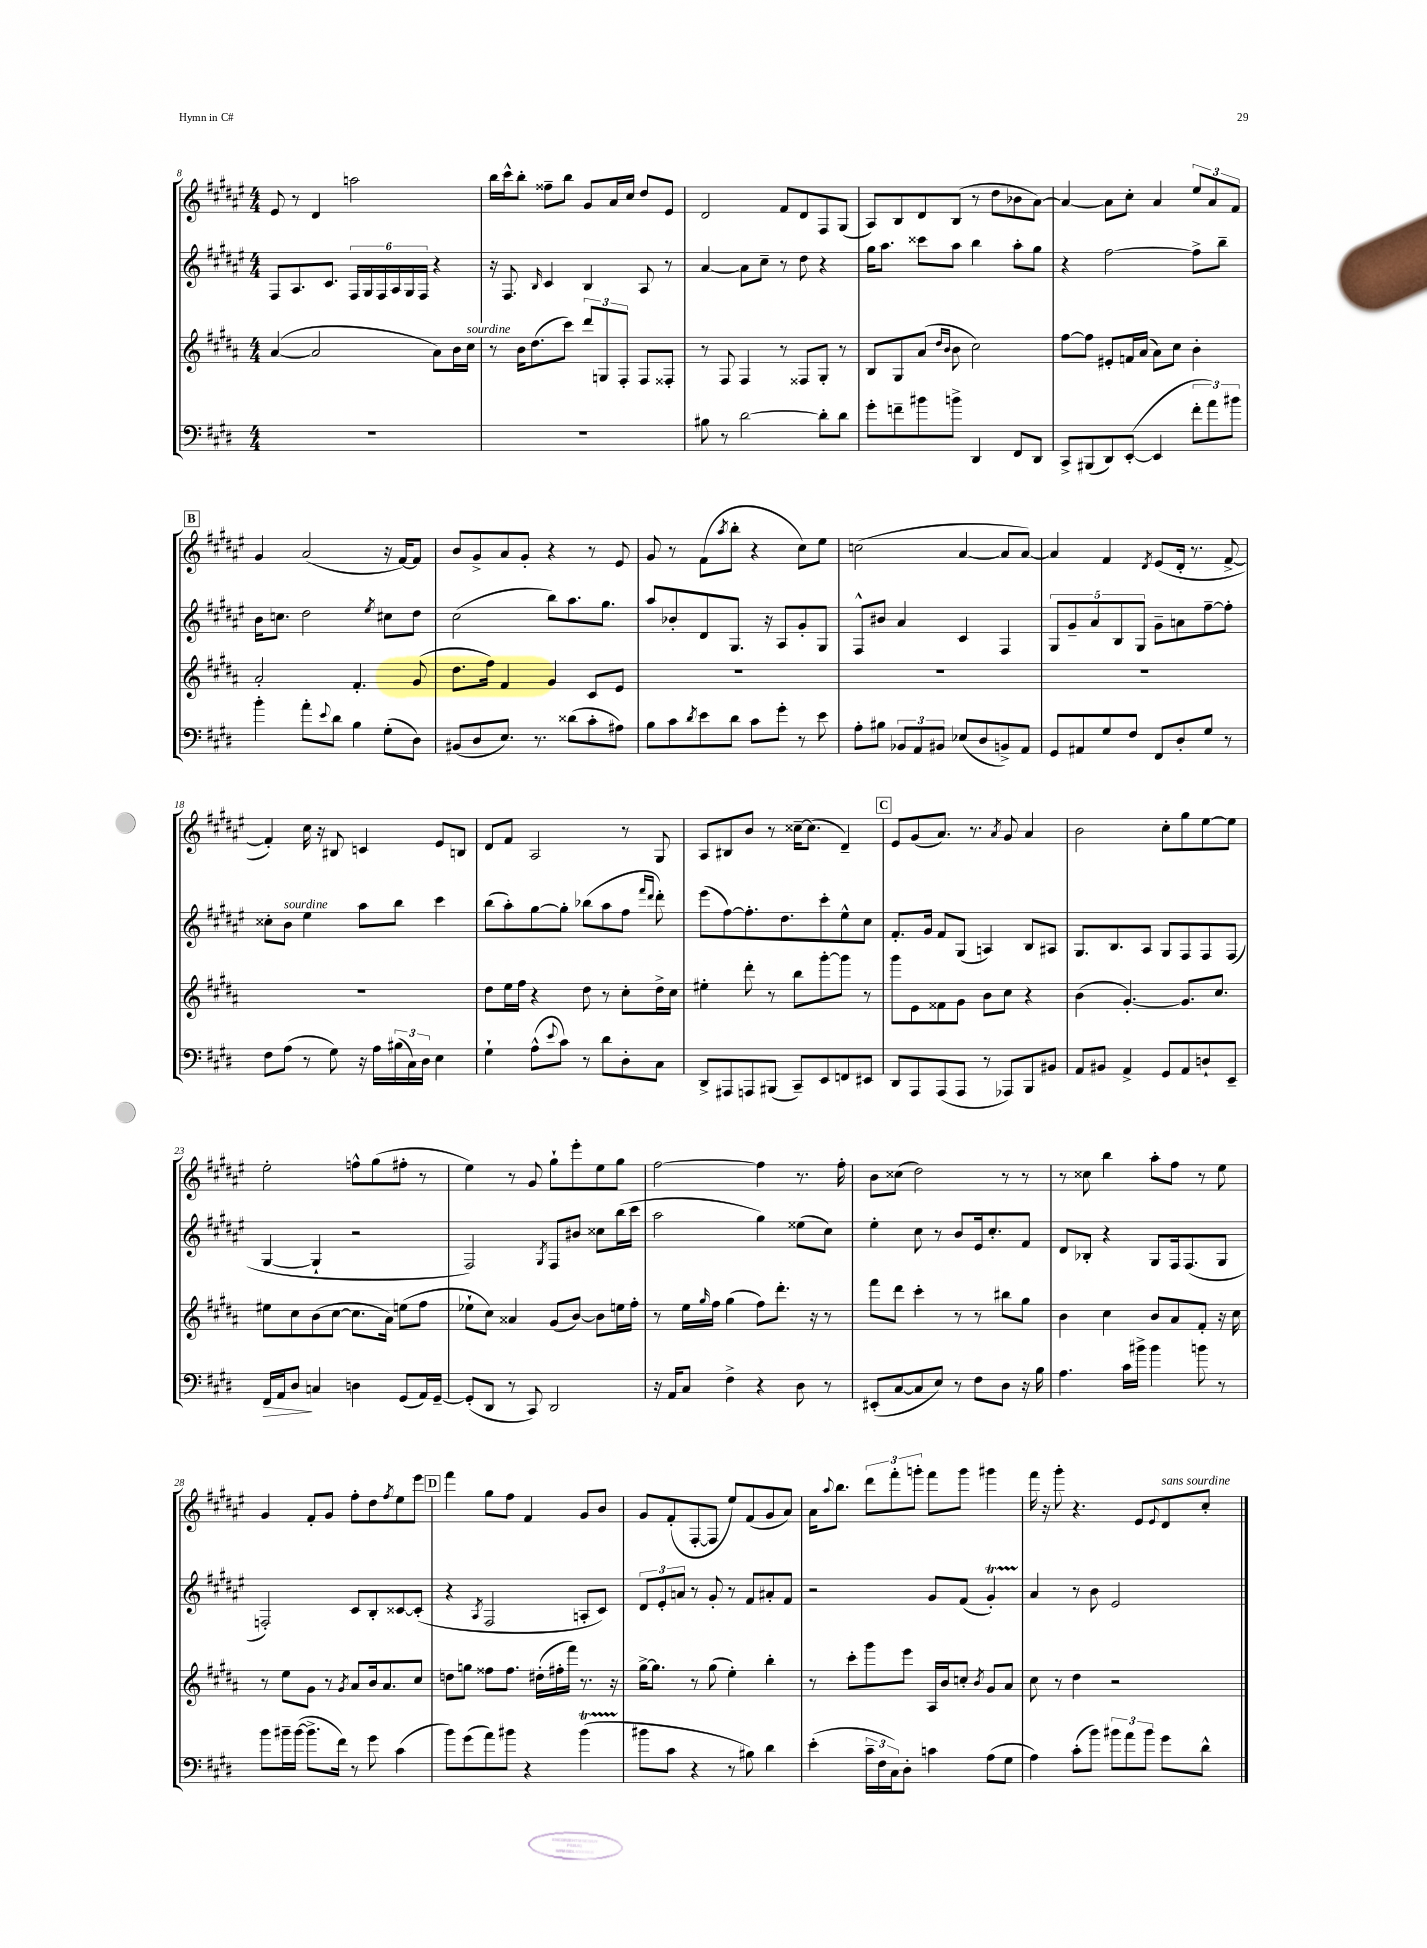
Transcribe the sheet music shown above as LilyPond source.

<<
\new StaffGroup <<
\new Staff = "s0" {
    \clef treble \key fis \major \numericTimeSignature \time 4/4
    eis'8 r8 dis'4 a''2 |
    b''16 cis'''16-^ b''8-. fisis''8-- b''8 gis'8 ais'16 cis''16 dis''8 eis'8 |
    dis'2 fis'8 dis'8 fis8 gis8( |
    ais8) b8 dis'8 b8( r8 dis''8 bes'8 ais'8~) |
    ais'4~ ais'8 cis''8-. ais'4 \tuplet 3/2 { eis''8 ais'8 fis'8 } |
    \mark \markup { \box "B" } gis'4 ais'2( r16 fis'16~) fis'8 |
    b'8 gis'8-> ais'8 gis'8-. r4 r8 eis'8 |
    gis'8 r8 fis'8( \acciaccatura { ais''8 } b''8-. r4 cis''8) eis''8 |
    c''2( ais'4~ ais'8 ais'8~) |
    ais'4 fis'4 \acciaccatura { dis'8 } eis'8( dis'16-. r8. fis'8~-> |
    fis'4-.) cis''16 r16 bis8 c'4 eis'8 b8 |
    dis'8 fis'8 ais2 r8 gis8 |
    ais8 bis8 b'8 r8 cisis''16~-- cisis''8.( dis'4--) |
    \mark \markup { \box "C" } eis'8 gis'8( ais'8.) r8. \acciaccatura { ais'8 } gis'8 ais'4 |
    b'2 cis''8-. gis''8 eis''8~ eis''8 |
    eis''2-. f''8-^ gis''8( fis''8-. r8 |
    eis''4) r8 gis'8 gis''8-! eis'''8-. eis''8 gis''8 |
    fis''2~ fis''4 r8. fis''16-. |
    b'8 cisis''8( dis''2) r8 r8 |
    r8 cisis''8 b''4 ais''8-. fis''8 r8 eis''8 |
    gis'4 fis'8-. gis'8 fis''8-. dis''8 \acciaccatura { fis''8 } eis''8 eis'''8 |
    \mark \markup { \box "D" } fis'''4 gis''8 fis''8 fis'4 gis'8 b'8 |
    gis'8 fis'8-.( fis8~-. fis8 eis''8) fis'8( gis'8 ais'8) |
    ais'16 \appoggiatura { ais''8 } b''8. \tuplet 3/2 { dis'''8 fis'''8-. g'''8-. } fis'''8 g'''8 gis'''4 |
    fis'''16 r16 gis'''8-. r4. eis'8 \appoggiatura { eis'8 } dis'8^\markup { \italic "sans sourdine" } cis''8-. \bar "|." |
}
\new Staff = "s1" {
    \clef treble \key fis \major \numericTimeSignature \time 4/4
    fis8 ais8. cis'8. \tuplet 6/4 { fis16 gis16 fis16 ais16 gis16 fis16 } r4 |
    r16 fis8. \grace { b16 } cis'4 b4 ais8 r8 |
    ais'4~ ais'8 cis''8-- r8 dis''8 r4 |
    gis''16 ais''8. cisis'''8 ais''8 b''4 ais''8-. gis''8 |
    r4 fis''2~ fis''8-> b''8-- |
    \mark \markup { \box "B" } b'16 c''8. dis''2 \acciaccatura { eis''8 } cis''8 dis''8 |
    cis''2( b''8) ais''8. gis''8. |
    ais''8 bes'8-. dis'8 gis8. r16 ais8 gis'8-. gis8 |
    fis8-^ bis'8 ais'4 cis'4 fis4 |
    \tuplet 5/4 { gis8 gis'8-- ais'8 b8 gis8 } gis'8-- a'8 fis''8~-- fis''8-. |
    cisis''8-. b'8^\markup { \italic "sourdine" } eis''4 ais''8 b''8 cis'''4 |
    b''8( ais''8-.) gis''8~ gis''8-. bes''8( ais''8 fis''8 \grace { fis'''16 dis'''16 } dis'''8-.) |
    eis'''8( fis''8~) fis''8.-. dis''8. cis'''8-. eis''8-^ cis''8 |
    \mark \markup { \box "C" } fis'8.-. gis'16 fis'8 gis8( a4) b8 ais8 |
    gis8. b8. ais8 gis8 fis8 fis8 fis8( |
    gis4~ gis4-! r2 |
    fis2) \acciaccatura { gis8 } fis8 bis'8 cisis''8 b''16( cis'''16 |
    ais''2 gis''4) eisis''8( cis''8) |
    eis''4-. cis''8 r8 b'8 eis'16 cis''8.-. fis'8 |
    dis'8 bes8-. r4 gis8 fis16 fis8.( gis8 |
    f2-.) cis'8 b8-. cisis'8~ cisis'8-.( |
    \mark \markup { \box "D" } r4 \acciaccatura { ais8 } fis2 a8-. cis'8) |
    \tuplet 3/2 { dis'8 eis'8-. a'8 } r8 gis'8-. r8 fis'8 ais'8-. fis'8 |
    r2 gis'8 fis'8( gis'4-.\startTrillSpan) |
    ais'4\stopTrillSpan r8 b'8 eis'2 \bar "|." |
}
\new Staff = "s2" {
    \clef treble \key b \major \numericTimeSignature \time 4/4
    ais'4~( ais'2 ais'8) b'16 cis''16^\markup { \italic "sourdine" } |
    r8 b'16 dis''8.( cis'''8) \tuplet 3/2 { dis'''8 g8 fis8-. } fis8 fisis8-. |
    r8 fis8 fis4 r8 fisis8 gis8-. r8 |
    b8 gis8 ais'8( \grace { dis''16 b'16 } b'8 cis''2) |
    fis''8~ fis''8 eis'8-. f'16 ais'16( ais'8) cis''8 b'4-. |
    \mark \markup { \box "B" } ais'2-. fis'4.-. gis'8( |
    dis''8. fis''16) fis'4 gis'4 cis'8 e'8 |
    R1 |
    R1 |
    R1 |
    R1 |
    dis''8 e''16 fis''16 r4 dis''8 r8 cis''8-. dis''16-> cis''16 |
    eis''4-. dis'''8-. r8 b''8 gis'''8~-. gis'''8 r8 |
    \mark \markup { \box "C" } gis'''8 e'8 fisis'8 gis'8 b'8 cis''8 r4 |
    b'4( gis'4.~-.) gis'8. cis''8. |
    eis''8 cis''8 b'8( cis''8~ cis''8. ais'16) e''8( fis''8 |
    ees''8-! cis''8) aisis'4 gis'8( b'8~) b'8 e''16 fis''16-. |
    r8 e''16 \grace { gis''16 } fis''16 gis''4( fis''8) dis'''8.-. r16 r8 |
    fis'''8 dis'''8 cis'''4-. r8 r8 bis''8 gis''8 |
    b'4 cis''4 b'8 ais'8 fis'8-. r16 cis''16 |
    r8 e''8 gis'8 r8 \acciaccatura { gis'8 } ais'8 b'16 ais'8. cis''8 |
    \mark \markup { \box "D" } d''8 g''8 fisis''8 fisis''8. dis''16-.( fis''16-. fis'''16) r8. r16 |
    gis''16~-> gis''8. r8 gis''8( e''4-.) b''4-. |
    r8 cis'''8-. gis'''8 e'''8 ais16 b'16 c''8-. \acciaccatura { b'8 } gis'8 ais'8 |
    cis''8 r8 dis''4 r2 \bar "|." |
}
\new Staff = "s3" {
    \clef bass \key e \major \numericTimeSignature \time 4/4
    R1 |
    R1 |
    bis8 r8 dis'2~ dis'8-. dis'8 |
    gis'8-. f'8-- bis'8 b'8-> dis,4 fis,8 dis,8 |
    cis,8-> bis,,8( dis,8) e,8~-.( e,4 \tuplet 3/2 { fis'8-. a'8) bis'8 } |
    \mark \markup { \box "B" } b'4-. a'8-. \appoggiatura { e'8 } dis'8 b4 gis8-.( dis8) |
    bis,8( dis8 e8.) r8. disis'8( cis'8-. ais8) |
    b8 cis'8 \acciaccatura { dis'8 } e'8 dis'8 cis'8 gis'8-. r8 e'8 |
    a8-. bis8 \tuplet 3/2 { bes,8 a,8 bis,8 } ees8( dis8 b,8->) a,8 |
    gis,8 ais,8 gis8 fis8 fis,8 dis8-. gis8 r8 |
    fis8 a8( r8 gis8) r16 a16 \tuplet 3/2 { bis16( cis16) dis16 } e4 |
    gis4-! a8-^( \appoggiatura { e'8 } cis'8) r8 dis'8 dis8-. cis8 |
    dis,8-> ais,,8 a,,8 bis,,8( cis,8--) e,8 f,8 eis,8 |
    \mark \markup { \box "C" } dis,8 a,,8 a,,8( a,,8 r8 aes,,8) b,,8 bis,8 |
    a,8 bis,8 a,4-> gis,8 a,8 d8-! e,8-- |
    fis,16\> a,16 dis8\! c4 d4 gis,8( a,16) gis,16~-- |
    gis,8-.( dis,8 r8 cis,8) dis,2 |
    r16 a,16 cis8 fis4-> r4 dis8 r8 |
    eis,8-.( cis8~ cis8 e8) r8 fis8 dis8 r16 b16 |
    a4. cis'16 bis'16-> bis'4 b'8 r8 |
    b'8 bis'16-- bis'16~( bis'8.-> fis'16) r8 gis'8 cis'4( |
    \mark \markup { \box "D" } b'8) gis'8( a'8) bis'8 r4 bis'4\startTrillSpan( |
    bis'8\stopTrillSpan cis'8 r4 r8 bis8) dis'4 |
    e'4-.( \tuplet 3/2 { cis'16-- fis16 cis16) } dis8-. c'4 a8( gis8 |
    a4) cis'8-.( b'8) \tuplet 3/2 { bis'8 a'8 bis'8 } gis'8 dis'8-^ \bar "|." |
}
>>
>>
\layout { \context { \Score currentBarNumber = #8 } }
